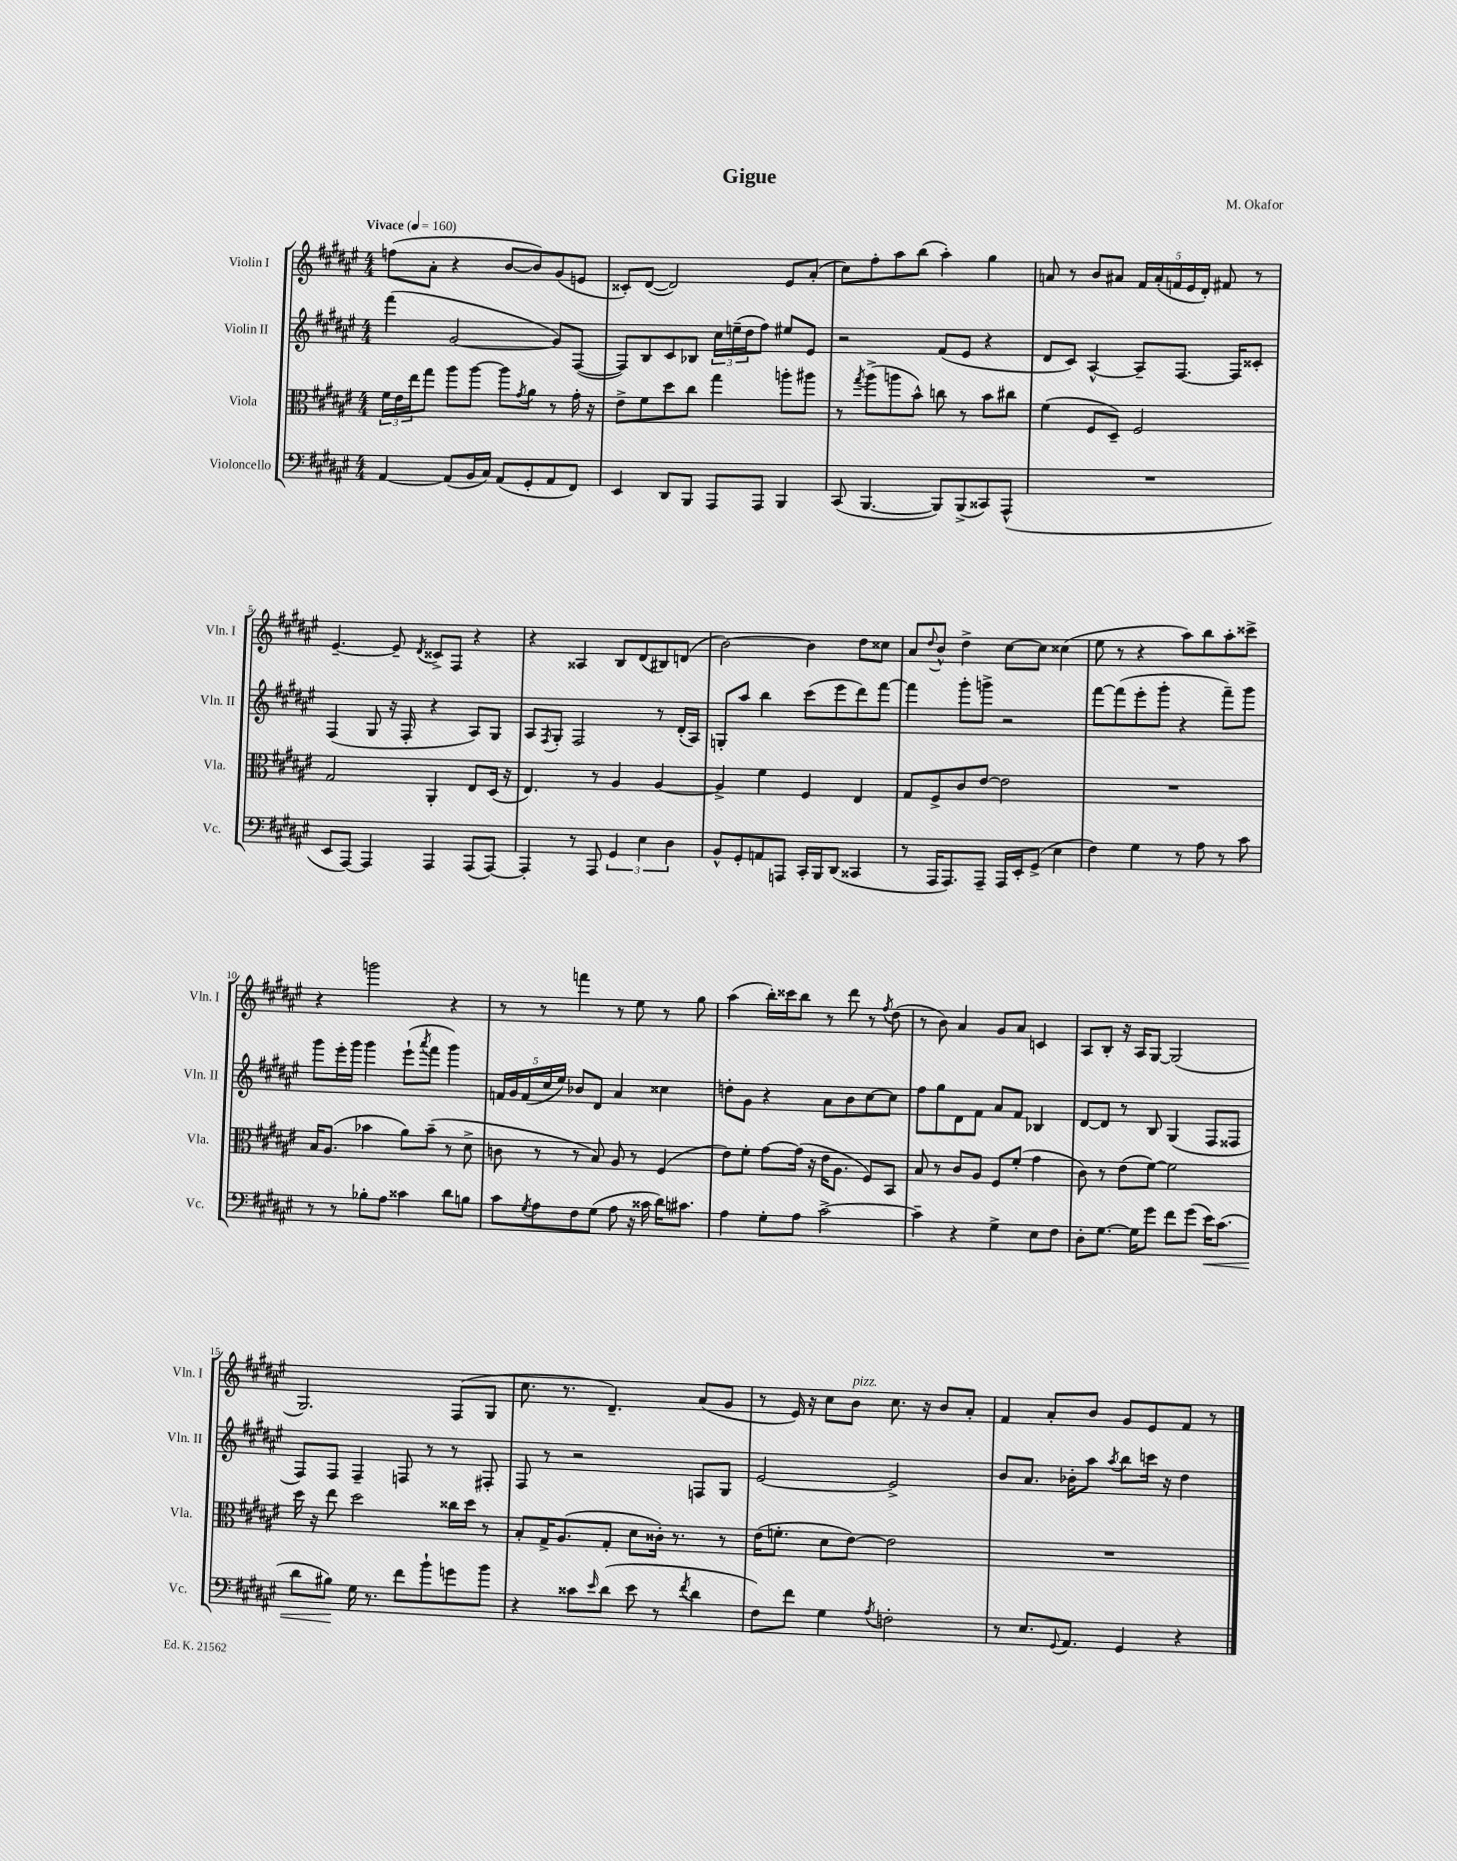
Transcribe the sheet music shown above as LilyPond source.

\header { title = "Gigue" composer = "M. Okafor" }
<<
\new StaffGroup <<
\new Staff = "s0" \with { instrumentName = "Violin I" shortInstrumentName = "Vln. I" } {
    \clef treble \key fis \major \numericTimeSignature \time 4/4 \tempo "Vivace" 4 = 160
    f''8( ais'8-. r4 b'8~ b'8) gis'8( e'8 |
    cisis'8-.) dis'8~( dis'2) eis'8 ais'8-.( |
    cis''8) fis''8-. ais''8 b''8( ais''4-.) gis''4 |
    a'8 r8 b'8 ais'8 \tuplet 5/4 { fis'16 ais'16-.( f'16 eis'16 dis'16-.) } fis'8 r8 |
    eis'4.~-- eis'8-- \acciaccatura { dis'8 } cisis'8-> fis8 r4 |
    r4 aisis4 b8 dis'8( bis8) d'8( |
    b'2~) b'4 dis''8 cisis''8 |
    ais'8 \appoggiatura { dis''8 } b'8-^ dis''4-> cis''8~ cis''8 cisis''4( |
    eis''8 r8 r4 ais''8) b''8 ais''8-. cisis'''8-> |
    r4 g'''2 r4 |
    r8 r8 f'''4 r8 eis''8 r8 gis''8 |
    ais''4( b''16-.) cisis'''16 b''8 r8 dis'''8 r8 \acciaccatura { fis''8 } dis''8( |
    r8 b'8) ais'4 gis'8 ais'8 c'4 |
    ais8 b8-. r16 ais16 gis8~ gis2( |
    gis2.) fis8( gis8 |
    cis''8. r8. dis'4.--) ais'8( gis'8 |
    r8 eis'16) r16 cis''8 b'8^\markup { \italic "pizz." } cis''8. r16 b'8 ais'8-. |
    fis'4 ais'8-. b'8 gis'8 eis'8 fis'8 r8 \bar "|." |
}
\new Staff = "s1" \with { instrumentName = "Violin II" shortInstrumentName = "Vln. II" } {
    \clef treble \key fis \major \numericTimeSignature \time 4/4
    fis'''4( gis'2~ gis'8) fis8~( |
    fis8) b8 cis'8 bes8 \tuplet 3/2 { cis''16 e''16--( dis''16 } fis''8) eis''8 eis'8 |
    r2 fis'8( eis'8 r4 |
    dis'8 cis'8) ais4~-^ ais8-- fis8.~ fis16 cisis'8-. |
    fis4( gis8 r16 fis16-. r4 ais8) gis8 |
    ais8 \acciaccatura { fis8 } gis8-. fis2 r8 dis'16-.( ais16) |
    g8-. ais''8 b''4 cis'''8( eis'''8 dis'''8) fis'''8~ |
    fis'''4 gis'''8-. g'''8-> r2 |
    fis'''8~ fis'''8( eis'''8-. gis'''8-. r4 fis'''8--) gis'''8 |
    gis'''8 eis'''16-. gis'''16 gis'''4 eis'''8-!( \acciaccatura { ais'''8 } fis'''8 gis'''4) |
    \tuplet 5/4 { f'16 gis'16 f'16( cis''16 eis''16) } bes'8 dis'8 ais'4 cisis''4 |
    d''8-. gis'8 r4 ais'8 b'8 cis''8~ cis''8 |
    fis''8 gis''8 dis'8 fis'8 ais'8 fis'8 bes4 |
    dis'8~ dis'8 r8 b8 gis4( fis8 fisis8 |
    fis8) fis8 fis4-- f8 r8 r8 fis8-. |
    fis8 r8 r2 f8 gis8 |
    eis'2~ eis'2-> |
    b'8 ais'8. bes'16-. ais''8 \acciaccatura { ais''8 } b''8 c'''16 r16 dis''4 \bar "|." |
}
\new Staff = "s2" \with { instrumentName = "Viola" shortInstrumentName = "Vla." } {
    \clef alto \key fis \major \numericTimeSignature \time 4/4
    \tuplet 3/2 { fis'16 eis'16 eis''16 } gis''8 ais''8 ais''8~ ais''8 \acciaccatura { gis'8 } ais'8 r8 gis'16-. r16 |
    eis'8-> fis'8 dis''8 cis''8 gis''4 a''8-. ais''8 |
    r8 \acciaccatura { gis''8 } ais''8->( a''8 b'8-^) c''8 r8 b'8 cis''8 |
    fis'4( fis8 dis8--) fis2 |
    gis2 ais,4-. eis8 dis16( r16 |
    eis4.) r8 ais4 ais4~ |
    ais4-> fis'4 fis4 eis4 |
    gis8 fis8-> cis'8 eis'8~ eis'2 |
    R1 |
    b16 ais8.( bes'4 ais'8) bes'8--( r8 dis'8-> |
    c'8 r8 r8 b8) ais8 r8 fis4( |
    eis'8) fis'8-. gis'8~ gis'16( r16 eis'16 ais8. fis8) b,8 |
    b8 r8 cis'8 ais8 fis8 fis'8-.( gis'4 |
    cis'8) r8 eis'8( fis'8~) fis'2 |
    dis''16 r16 eis''8 dis''2 cisis''16 dis''16 r8 |
    b8-. gis16-> ais8.( gis8-. dis'8 cisis'16-.) r8. r8 |
    eis'16( f'8.-. dis'8 eis'8~) eis'2 |
    R1 \bar "|." |
}
\new Staff = "s3" \with { instrumentName = "Violoncello" shortInstrumentName = "Vc." } {
    \clef bass \key fis \major \numericTimeSignature \time 4/4
    ais,4~ ais,8( b,16 cis16) ais,8( gis,8-. ais,8 fis,8) |
    eis,4 dis,8 b,,8 ais,,8 ais,,8 b,,4 |
    cis,8( b,,4.~ b,,8) b,,8->( cisis,8) ais,,8-^( |
    R1 |
    eis,8 ais,,8~) ais,,4 ais,,4 ais,,8( ais,,8~) |
    ais,,4-. r8 ais,,8 \tuplet 3/2 { gis,4 eis4 dis4 } |
    b,8-^ gis,8-. a,8 a,,8 cis,16-. b,,16 dis,8( cisis,4 |
    r8 ais,,16 ais,,8.) ais,,8-- ais,,16 eis,16-. gis,8->( eis4 |
    fis4) gis4 r8 ais8 r8 cis'8 |
    r8 r8 bes8-. ais8 cisis'4 dis'8 b8 |
    cis'8 \acciaccatura { gis8 } ais8 fis8 gis8( ais8 r16 cisis'16 dis'16) cis'8. |
    ais4 gis8-. ais8 cis'2~-> |
    cis'4-- r4 gis4-> eis8 fis8 |
    dis8-. gis8.~ gis16 gis'8 fis'8 gis'8( eis'16\<) cis'8.( |
    dis'8 bis8\!) gis16 r8. fis'8 b'8-! g'8 b'8 |
    r4 cisis'8 \grace { eis'16 } dis'8( eis'8 r8 \acciaccatura { fis'8 } dis'4 |
    fis8) fis'8 gis4 \acciaccatura { ais8 } f2-. |
    r8 eis8. \appoggiatura { gis,8 } ais,8. gis,4 r4 \bar "|." |
}
>>
>>
